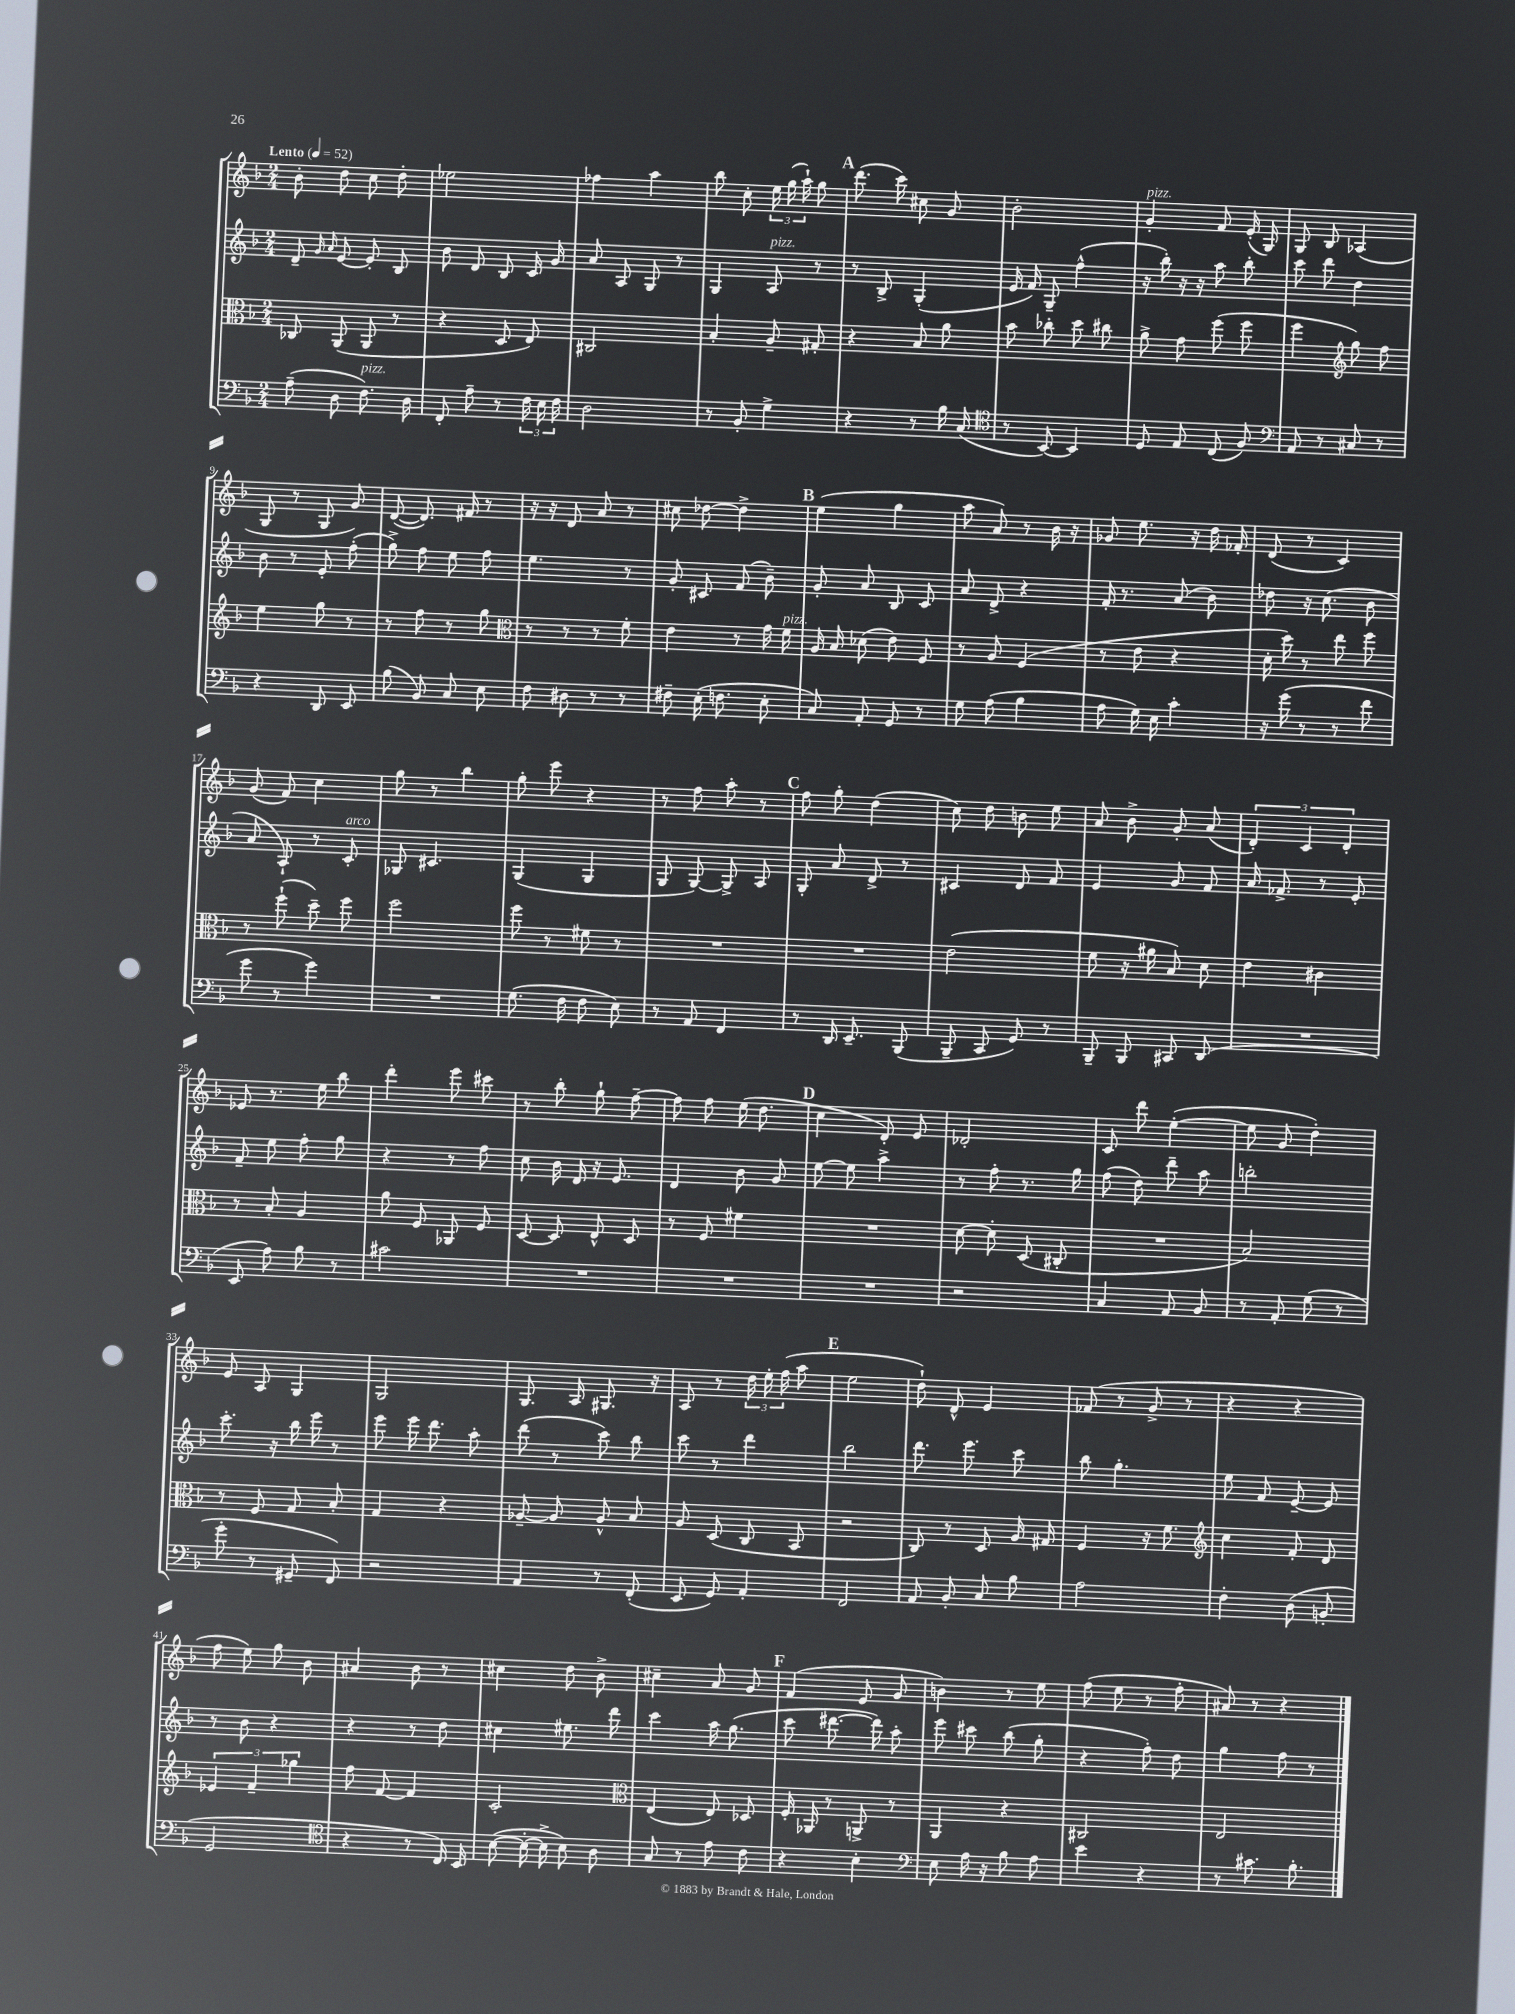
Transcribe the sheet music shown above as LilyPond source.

<<
\new StaffGroup <<
\new Staff = "s0" {
    \clef treble \key f \major \numericTimeSignature \time 2/4 \tempo "Lento" 4 = 52
    \autoBeamOff bes'8-. d''8 c''8 d''8-. |
    ees''2 |
    fes''4 a''4 |
    bes''8 c''8-. \tuplet 3/2 { e''16 g''16( a''16-!) } g''8 |
    \mark \markup { \bold "A" } d'''8.( c'''16) cis''8 g'8 |
    bes'2-. |
    g'4-.^\markup { \italic "pizz." } f'8 e'16-.( g16) |
    g8 bes8 aes4( |
    g8 r8 g8 g'8) |
    d'8~( d'8.) fis'16 r8 |
    r16 r16 d'8 a'8 r8 |
    cis''8 des''8~ des''4-> |
    \mark \markup { \bold "B" } e''4( g''4 |
    a''8 a'8) r8 bes'16 r16 |
    ges'8 e''8. r16 d''16 fes'16-. |
    d'8( r8 c'4) |
    g'8( f'8) c''4 |
    g''8 r8 bes''4 |
    g''8-. e'''8 r4 |
    r8 f''8 a''8-. r8 |
    \mark \markup { \bold "C" } f''8 g''8-. d''4( |
    c''8) d''8 b'8 e''8 |
    a'8 bes'8-> g'8-. a'8( |
    \tuplet 3/2 { d'4-.) c'4 d'4-. } |
    ees'8 r8. e''16 bes''8 |
    d'''4-. e'''8 cis'''8 |
    r8 bes''8-. g''8-! f''8~-- |
    f''8 f''8 e''16( d''8. |
    \mark \markup { \bold "D" } c''4 d'8-.) e'8 |
    des'2-. |
    c'8 d'''8 e''4~-.( |
    e''8 g'8 d''4-.) |
    e'8 a8 g4 |
    g2 |
    g8. a16 gis8. r16 |
    a8 r8 \tuplet 3/2 { d''16 e''16-. f''16( } a''8 |
    \mark \markup { \bold "E" } e''2 |
    d''8-!) d'8-^ e'4 |
    fes'8( r8 g'8-> r8 |
    r4 r4 |
    f''8 e''8) g''8 bes'8 |
    ais'4 bes'8 r8 |
    cis''4 d''8 bes'8-> |
    cis''4-- a'8 g'8 |
    \mark \markup { \bold "F" } f'4( e'8 g'8 |
    b'4) r8 e''8 |
    f''8( e''8 r8 f''8-. |
    ais'8) r8 r4 \bar "|." |
}
\new Staff = "s1" {
    \clef treble \key f \major \numericTimeSignature \time 2/4
    \autoBeamOff d'8-- \grace { g'16 a'16 } e'8~ e'8-. bes8 |
    bes'8 d'8 bes8 c'16 g'16 |
    a'8 a8 g8 r8 |
    g4 a8^\markup { \italic "pizz." } r8 |
    \mark \markup { \bold "A" } r8 bes8-> g4-.( |
    e'16 f'16) g8-- f''4-^( |
    r16 bes''16-.) r16 r16 a''8 bes''8-. |
    c'''8 d'''8 d''4 |
    bes'8 r8 e'8-. f''8-.( |
    g''8->) f''8 e''8 f''8 |
    e''4. r8 |
    g'8-. cis'8 f'8( bes'8--) |
    \mark \markup { \bold "B" } g'8-. a'8 bes8 c'8 |
    a'8 d'8-> r4 |
    f'16-. r8. a'8( bes'8) |
    des''8 r16 c''8.( bes'8 |
    a'8 a8-!) r8 c'8-.^\markup { \italic "arco" } |
    ges8 cis'4. |
    g4( g4 |
    g8 g8~) g8-> a8 |
    \mark \markup { \bold "C" } g8-. a'8 d'8-> r8 |
    cis'4 d'8 f'8 |
    e'4 g'8 f'8 |
    a'16 fes'8.-> r8 e'8-. |
    f'8-- e''8 f''8-. g''8 |
    r4 r8 f''8 |
    c''8 bes'16 d'16 r16 e'8. |
    d'4 bes'8 g'8 |
    \mark \markup { \bold "D" } e''8~ e''8 a''4-> |
    r8 f''8-. r8. g''16 |
    f''8( d''8) d'''8-- a''8 |
    b''2-. |
    c'''8.-. r16 bes''16 e'''16 r8 |
    e'''8 e'''16 d'''8. a''8-. |
    d'''8( r8 c'''8) bes''8 |
    c'''8 r8 d'''4 |
    \mark \markup { \bold "E" } bes''2 |
    d'''8. e'''8. c'''8 |
    bes''8 g''4.-. |
    e''8 f'8 e'8~-- e'8 |
    r8 bes'8 r4 |
    r4 r8 d''8 |
    cis''4 eis''8. d'''16 |
    c'''4 a''16 g''8.( |
    \mark \markup { \bold "F" } c'''8 dis'''8.~ dis'''16) a''8-. |
    e'''8 cis'''8 bes''8( g''8-. |
    r4 f''8-.) d''8 |
    g''4 f''8 r8 \bar "|." |
}
\new Staff = "s2" {
    \clef alto \key f \major \numericTimeSignature \time 2/4
    \autoBeamOff ces8 a,8( a,8 r8 |
    r4 d8 e8) |
    cis2 |
    bes4-. a8-- gis8-. |
    \mark \markup { \bold "A" } r4 bes8 a'8 |
    bes'8 ces''8-. d''8 cis''8 |
    a'8-> g'8 f''8( f''8 |
    f''4 \clef treble g''8) f''8 |
    e''4 g''8 r8 |
    r8 f''8 r8 g''8 |
    \clef alto r8 r8 r8 f'8-. |
    e'4 r8 g'16 f'16^\markup { \italic "pizz." } |
    \mark \markup { \bold "B" } a16 bes16 des'8( e'8) f8 |
    r8 a8 f4( |
    r8 e'8 r4 |
    d'16-. d''16) r8 e''8 f''8 |
    r8 f''8-!( d''8--) f''8 |
    f''2 |
    f''8 r8 fis'8 r8 |
    R2 |
    \mark \markup { \bold "C" } R2 |
    e'2( |
    f'8 r16 ais'16 bes8) d'8 |
    e'4 cis'4 |
    r8 bes8-. a4 |
    a'8 f8 aes,8 f8 |
    d8~ d8 e8-^ d8 |
    r8 f8 fis'4 |
    \mark \markup { \bold "D" } R2 |
    d'8~ d'8-. d8( cis8-. |
    R2 |
    bes2) |
    r8 f8 g8 bes8-. |
    g4 r4 |
    aes8~-- aes8 aes8-^ bes8 |
    a8 d8( c8 bes,8 |
    \mark \markup { \bold "E" } r2 |
    c8) r8 d8 a16 gis16 |
    f4 r16 f'8. |
    \clef treble c''4 f'8-. d'8 |
    \tuplet 3/2 { ees'4 f'4-- ges''4 } |
    f''8 f'8~ f'4 |
    c'2-. |
    \clef alto e4( e8) des8 |
    \mark \markup { \bold "F" } f16-. aes,16 r8 a,8-> r8 |
    a,4 r4 |
    cis2 |
    e2 \bar "|." |
}
\new Staff = "s3" {
    \clef bass \key f \major \numericTimeSignature \time 2/4
    \autoBeamOff a8--( d8 f8.^\markup { \italic "pizz." }) d16 |
    f,8-. a8-- r8 \tuplet 3/2 { f16 e16 f16 } |
    d2 |
    r8 bes,8-. g4-> |
    \mark \markup { \bold "A" } r4 r8 bes16 c16( |
    \clef tenor r8 bes,8~) bes,4 |
    d8 e8 c8( f8) |
    \clef bass a,8 r8 cis8 r8 |
    r4 d,8 e,8 |
    bes8( bes,8) c8 e8 |
    f8 dis8 r8 r8 |
    fis8-- e16-.( f8. e8-. |
    \mark \markup { \bold "B" } c8) a,8-. g,8 r8 |
    g8 a8( bes4 |
    a8 g16) e16 c'4-. |
    r16 g'16( r8 r8 f'8 |
    g'8 r8 g'4) |
    R2 |
    g8.( f16 f8 e8) |
    r8 a,8 f,4 |
    \mark \markup { \bold "C" } r8 d,16 e,8.-- bes,,8( |
    bes,,8-- c,8 g,8) r8 |
    bes,,8-- bes,,8 cis,8 d,8( |
    R2 |
    e,8 a8) bes8 r8 |
    cis'2 |
    R2 |
    R2 |
    \mark \markup { \bold "D" } R2 |
    r2 |
    c4 a,8 bes,8 |
    r8 a,8-. g8( r8 |
    g'8-. r8 gis,8-- f,8) |
    r2 |
    a,4 r8 f,8-.( |
    e,8 g,8) a,4-. |
    \mark \markup { \bold "E" } f,2 |
    a,8 bes,8-. c8 bes8 |
    a2 |
    f4-. d8( b,8-. |
    g,2 |
    \clef tenor r4 r8 c16) bes,16 |
    bes8~( bes16~-. bes16-> bes8) a8 |
    g8 r8 e'8 c'8 |
    \mark \markup { \bold "F" } r4 bes4-. |
    \clef bass e8 a16 r16 bes8 a8 |
    e'4 r4 |
    r8 cis'8. bes8.-. \bar "|." |
}
>>
>>
